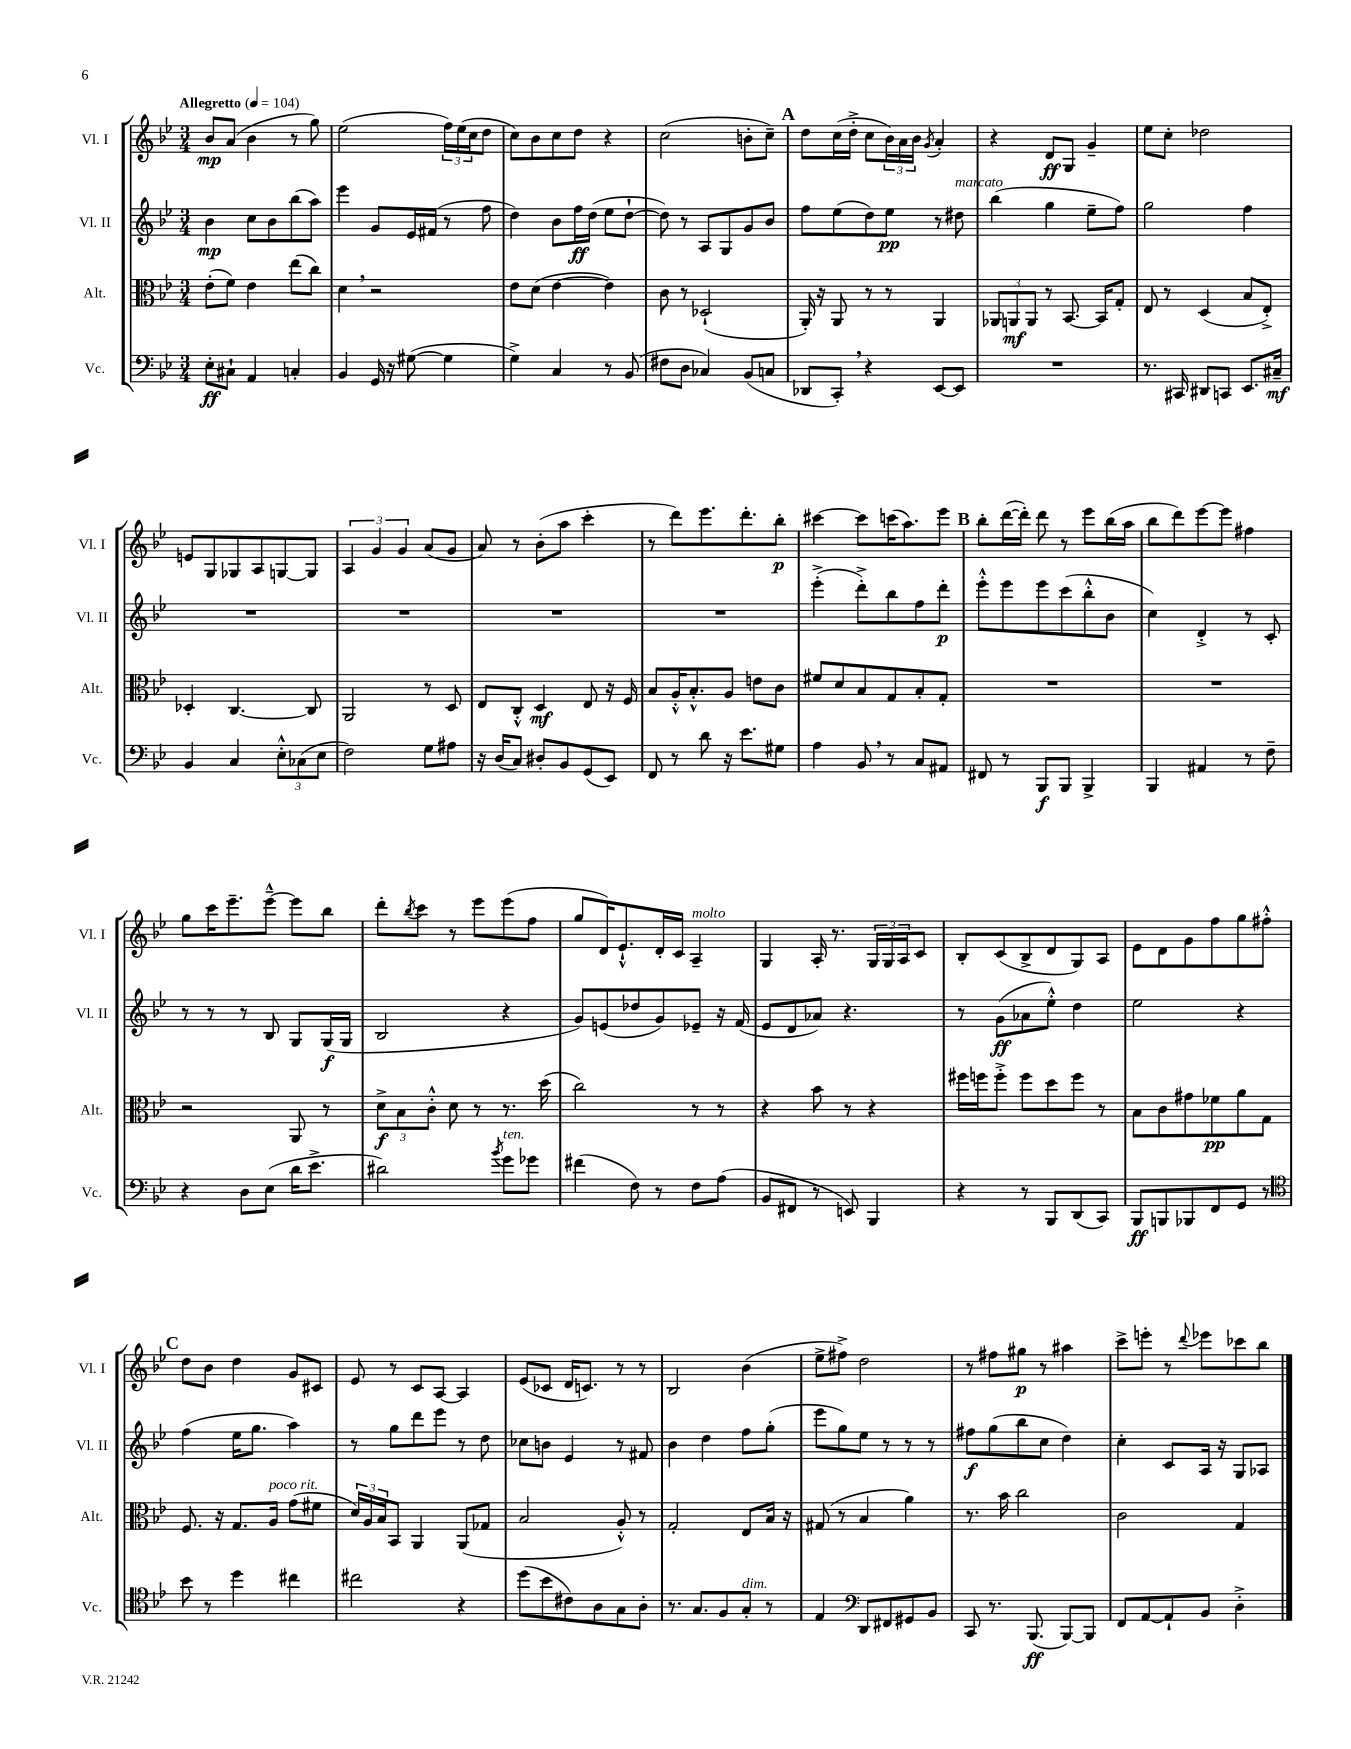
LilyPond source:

<<
\new StaffGroup <<
\new Staff = "s0" \with { instrumentName = "Vl. I" shortInstrumentName = "Vl. I" } {
    \clef treble \key bes \major \numericTimeSignature \time 3/4 \tempo "Allegretto" 4 = 104
    bes'8\mp a'8( bes'4 r8 g''8) |
    ees''2( \tuplet 3/2 { f''16) ees''16( c''16 } d''8 |
    c''8) bes'8 c''8 d''8 r4 |
    c''2( b'8-. c''8--) |
    \mark \markup { \bold "A" } d''8 c''16( d''16-.-> c''8 \tuplet 3/2 { bes'16) a'16 bes'16 } \acciaccatura { g'8 } a'4-. |
    r4 d'8\ff g8 g'4-- |
    ees''8 c''8-. des''2 |
    e'8 g8 ges8 a8 g8~ g8 |
    \tuplet 3/2 { a4 g'4 g'4 } a'8( g'8 |
    a'8) r8 bes'8-.( a''8 c'''4-. |
    r8 d'''8) ees'''8. d'''8.-. bes''8-.\p |
    cis'''4~ cis'''8 c'''16( a''8.) ees'''8 |
    \mark \markup { \bold "B" } bes''8-. d'''16~( d'''16-.) d'''8 r8 ees'''8 bes''16( a''16 |
    bes''8 d'''8) ees'''8~ ees'''8 fis''4 |
    g''8 c'''16 ees'''8.-- ees'''8~---^ ees'''8 bes''8 |
    d'''8-. \acciaccatura { bes''8 } c'''8 r8 ees'''8 ees'''8( f''8 |
    g''8 d'16) ees'8.-!-^ d'16-. c'16 a4--^\markup { \italic "molto" } |
    g4 a16-. r8. \tuplet 3/2 { g16 g16 a16 } c'8 |
    bes8-. c'8( bes8-> d'8 g8) a8 |
    ees'8 d'8 g'8 f''8 g''8 fis''8-.-^ |
    \mark \markup { \bold "C" } d''8 bes'8 d''4 g'8 cis'8 |
    ees'8 r8 c'8 a8~ a4 |
    ees'8( ces'8 d'16 c'8.) r8 r8 |
    bes2 bes'4( |
    ees''8-> fis''8->) d''2 |
    r8 fis''8 gis''8\p r8 ais''4 |
    c'''8-> e'''8-. r8 \appoggiatura { d'''8 } ees'''8 ces'''8 bes''8 \bar "|." |
}
\new Staff = "s1" \with { instrumentName = "Vl. II" shortInstrumentName = "Vl. II" } {
    \clef treble \key bes \major \numericTimeSignature \time 3/4
    bes'4\mp c''8 bes'8 bes''8( a''8) |
    ees'''4 g'8 ees'16 fis'16( r8 f''8 |
    d''4) bes'8 f''16\ff d''16( ees''8 d''8~-! |
    d''8) r8 a8 g8 g'8 bes'8 |
    \mark \markup { \bold "A" } f''8 ees''8( d''8) ees''8\pp r8 dis''8^\markup { \italic "marcato" } |
    bes''4( g''4 ees''8-- f''8) |
    g''2 f''4 |
    R2. |
    R2. |
    R2. |
    R2. |
    ees'''4-.->( d'''8-.->) bes''8 f''8 d'''8-.\p |
    \mark \markup { \bold "B" } ees'''8-.-^ ees'''8 ees'''8 c'''8( bes''8-.-^ bes'8 |
    c''4) d'4-.-> r8 c'8-. |
    r8 r8 r8 bes8 g8 g16\f( g16 |
    bes2 r4 |
    g'8) e'8( des''8 g'8) ees'8-- r16 f'16( |
    ees'8 d'8 aes'8) r4. |
    r8 g'8\ff( aes'8 ees''8-.-^) d''4 |
    ees''2 r4 |
    \mark \markup { \bold "C" } f''4( ees''16 g''8. a''4) |
    r8 g''8 d'''8 ees'''8 r8 d''8 |
    ces''8 b'8 ees'4 r8 fis'8 |
    bes'4 d''4 f''8 g''8-.( |
    ees'''8 g''8) ees''8 r8 r8 r8 |
    fis''8\f g''8( bes''8 c''8 d''4) |
    c''4-. c'8 a16 r16 g8 aes8 \bar "|." |
}
\new Staff = "s2" \with { instrumentName = "Alt." shortInstrumentName = "Alt." } {
    \clef alto \key bes \major \numericTimeSignature \time 3/4
    ees'8-.( f'8) ees'4 ees''8( c''8) |
    d'4 \breathe r2 |
    ees'8 d'8( ees'4~ ees'4) |
    c'8 r8 des2-!( |
    \mark \markup { \bold "A" } a,16-.) r16 a,8 r8 r8 a,4 |
    \tuplet 3/2 { aes,8 a,8\mf a,8 } r8 bes,8.~ bes,16 g8-. |
    ees8 r8 d4( bes8 ees8-.->) |
    des4-. c4.~ c8 |
    a,2 r8 d8 |
    ees8 c8-.-^ d4\mf ees8 r16 f16 |
    bes8 a16-.-^ bes8.-.-^ a8 e'8 c'8 |
    fis'8 d'8 bes8 g8 bes8-. g8-. |
    \mark \markup { \bold "B" } R2. |
    R2. |
    r2 a,8 r8 |
    \tuplet 3/2 { d'8->\f bes8 c'8-.-^ } d'8 r8 r8. d''16( |
    c''2) r8 r8 |
    r4 bes'8 r8 r4 |
    fis''16 f''16 f''8-.-> f''8 d''8 f''8 r8 |
    bes8 c'8 gis'8 fes'8\pp a'8 g8 |
    \mark \markup { \bold "C" } f8. r16 g8. a16^\markup { \italic "poco rit." } g'8( fis'8 |
    \tuplet 3/2 { d'16) a16 bes16 } bes,8 a,4 a,8( ges8 |
    bes2 a8-.-^) r8 |
    g2-. ees8 bes16 r16 |
    gis8( r8 bes4 a'4) |
    r8. bes'16 c''2 |
    c'2 g4 \bar "|." |
}
\new Staff = "s3" \with { instrumentName = "Vc." shortInstrumentName = "Vc." } {
    \clef bass \key bes \major \numericTimeSignature \time 3/4
    ees8-.\ff cis8-! a,4 c4-. |
    bes,4 g,16 r16 gis8~( gis4 |
    g4->) c4 r8 bes,8( |
    fis8 d8 ces4) bes,8( c8 |
    \mark \markup { \bold "A" } des,8 c,8-.) \breathe r4 ees,8~ ees,8 |
    R2. |
    r8. cis,16 dis,8 c,8 ees,8. cis16--\mf |
    bes,4 c4 \tuplet 3/2 { ees8-.-^ ces8( ees8 } |
    f2) g8 ais8 |
    r16 d16( c8) dis8-. bes,8 g,8( ees,8) |
    f,8 r8 d'8 r16 ees'8. gis8 |
    a4 bes,8 \breathe r8 c8 ais,8 |
    \mark \markup { \bold "B" } fis,8 r8 bes,,8\f bes,,8 bes,,4-> |
    bes,,4 ais,4 r8 f8-- |
    r4 d8 ees8( d'16 ees'8.-> |
    dis'2) \acciaccatura { bes'8 } g'8^\markup { \italic "ten." } ges'8 |
    fis'4( f8) r8 f8 a8( |
    bes,8 fis,8 r8 e,8) bes,,4 |
    r4 r8 bes,,8 d,8( c,8) |
    bes,,8\ff b,,8 bes,,8 f,8 g,8 r8 |
    \mark \markup { \bold "C" } \clef tenor bes'8 r8 d''4 cis''4 |
    cis''2 r4 |
    d''8( bes'8 cis'8) a8 g8 a8-. |
    r8. g8. f8 g8-.^\markup { \italic "dim." } r8 |
    ees4 \clef bass d,8 fis,8 gis,8 bes,8 |
    c,8 r8. bes,,8.\ff( bes,,8~) bes,,8 |
    f,8 a,8~ a,8-! bes,8 d4-.-> \bar "|." |
}
>>
>>
\layout { \context { \Score \remove "Bar_number_engraver" } }
